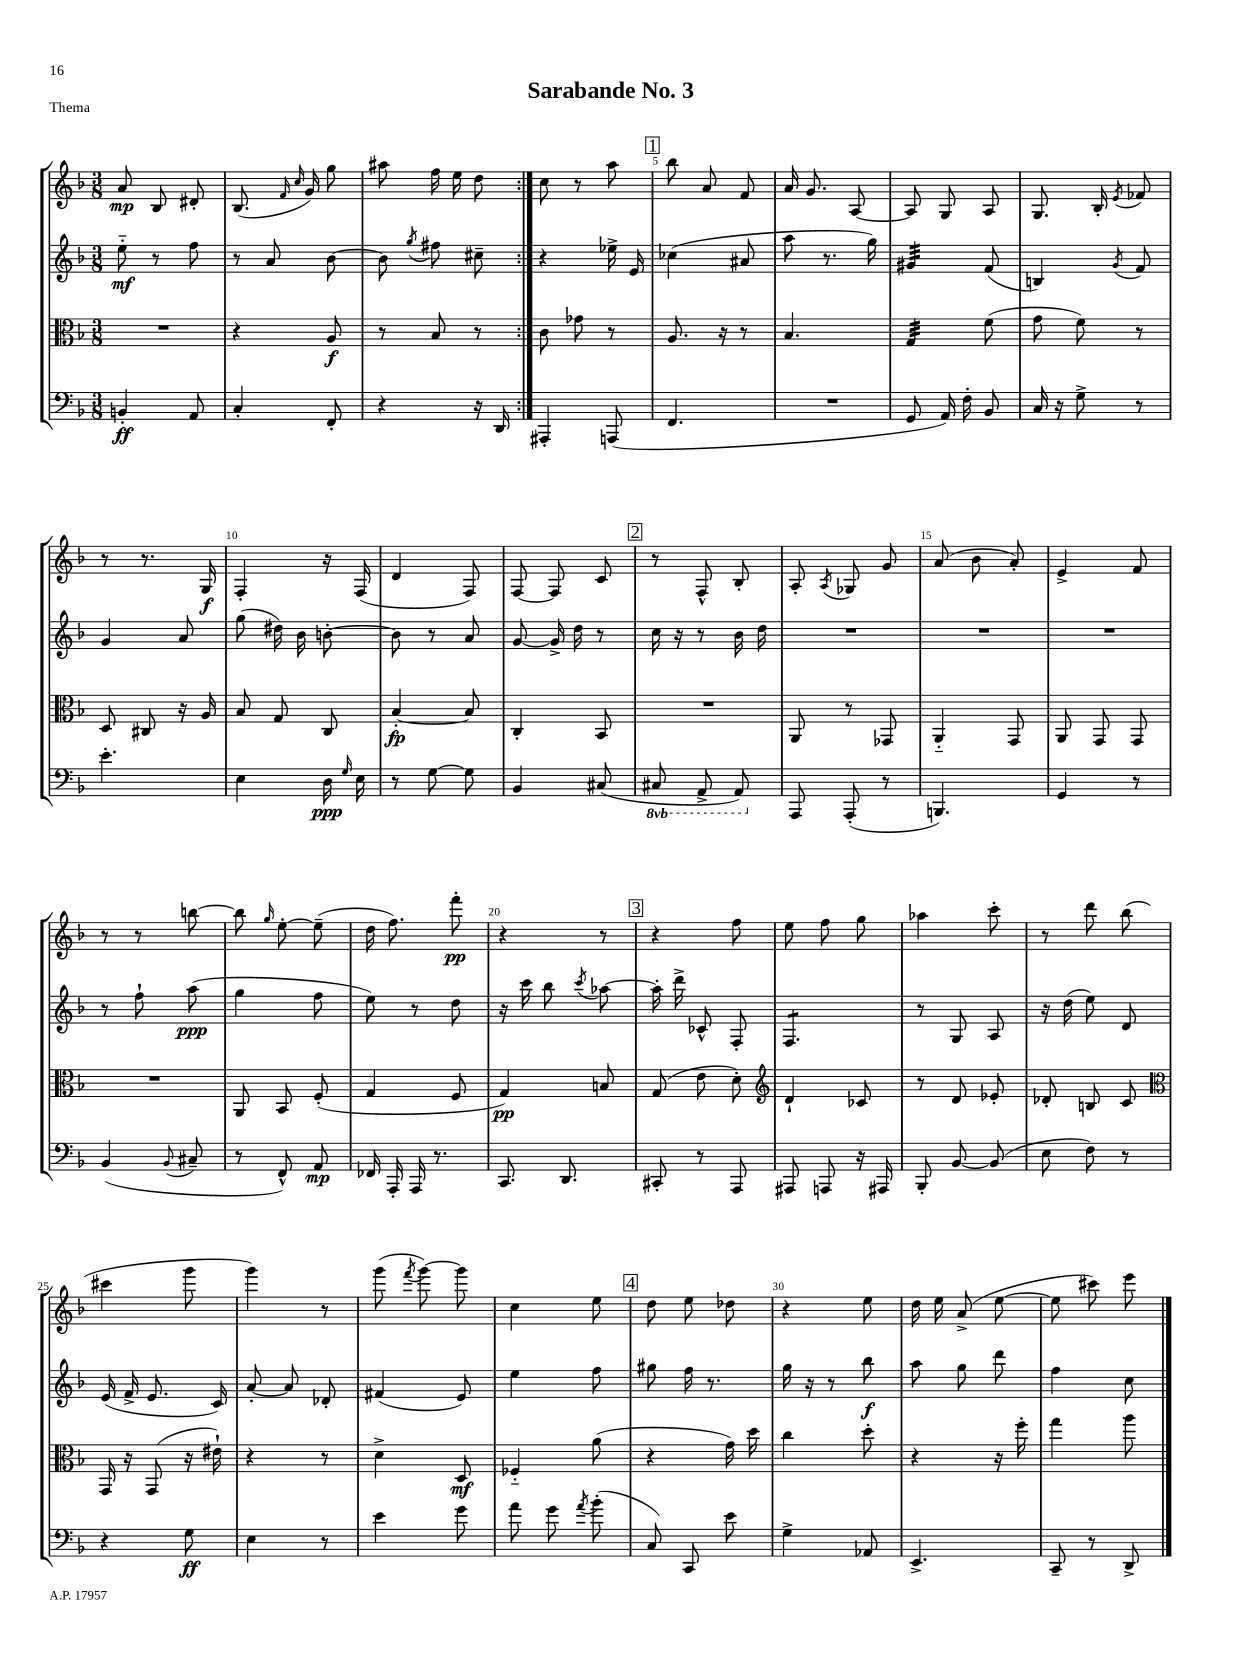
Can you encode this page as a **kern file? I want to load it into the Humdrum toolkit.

**kern	**kern	**kern	**kern
*staff4	*staff3	*staff2	*staff1
*clefF4	*clefC3	*clefG2	*clefG2
*k[b-]	*k[b-]	*k[b-]	*k[b-]
*M3/8	*M3/8	*M3/8	*M3/8
4BB'	4.r	8ee'~	8a
.	.	8r	8B-
8AA	.	8ff	8d#'
=	=	=	=
4C'	4r	8r	(8.B-
.	.	8a	.
.	.	.	16qqf
.	.	.	16qqcc
.	.	.	16g)
8FF'	8A	[8b-	8gg
=	=	=	=
4r	8r	8b-]	8aa#
.	.	8qgg	.
.	8B-	8ff#	16ff
.	.	.	16ee
16r	8r	8cc#~	8dd
16DD	.	.	.
=:|!	=:|!	=:|!	=:|!
4AAA#'	8c	4r	8cc
.	8g-	.	8r
(8AAA	8r	16ee-^	8aa
.	.	16e	.
=	=	=	=
4.FF	8.A	(4cc-	8bb-
.	.	.	8a
.	16r	.	.
.	8r	8a#	8f
=	=	=	=
4.r	4.B-	8aa	16a
.	.	.	8.g
.	.	8.r	.
.	.	.	[8A
.	.	16gg)	.
=	=	=	=
8GG	4G	4g#	8A]
16AA)	.	.	8G
16F'	.	.	.
8BB-	(8f	(8f	8A
=	=	=	=
16C	8g	4B)	8.G
16r	.	.	.
8G^	8f)	.	.
.	.	.	16B-'
.	.	8qg	8qe
8r	8r	8f	8f-
=	=	=	=
4.e'	8D	4g	8r
.	8C#	.	8.r
.	16r	8a	.
.	16A	.	16G
=	=	=	=
4E	8B-	(8gg	4F'
.	8G	16dd#)	.
.	.	16b-	.
16D	8C	[8b'	16r
16qqG	.	.	.
16E	.	.	(16F
=	=	=	=
8r	[4B-'	8b]	4d
[8G	.	8r	.
8G]	8B-]	8a	8F)
=	=	=	=
4BB-	4C'	[8g	[8F
.	.	16g^]	8F]
.	.	16dd	.
(8C#	8BB-	8r	8c
=	=	=	=
8CC#	4.r	16cc	8r
.	.	16r	.
8AAA^	.	8r	8F^^
8AAA)	.	16b-	8B-'
.	.	16dd	.
=	=	=	=
8AAA	8AA	4.r	8A'
.	.	.	8qA
(8AAA'	8r	.	8G-
8r	8GG-	.	8g
=	=	=	=
4.BBB)	4AA'~	4.r	(8a
.	.	.	8b-
.	8GG	.	8a')
=	=	=	=
4GG	8AA	4.r	4e^
.	8GG	.	.
8r	8GG	.	8f
=	=	=	=
(4BB-	4.r	8r	8r
.	.	8ff`	8r
8qqBB-	.	.	.
8C#~	.	(8aa	[8bb
=	=	=	=
8r	8AA	4gg	8bb]
.	.	.	16qqgg
8FF^^)	8BB-	.	[8ee'
8AA	(8F'	8ff	(8ee~]
=	=	=	=
16FF-	4G	8ee)	16dd
16AAA'	.	.	8.ff)
16AAA	.	8r	.
8.r	.	.	.
.	8F	8dd	8fff'
=	=	=	=
8.CC	4G)	16r	4r
.	.	16ccc	.
.	.	8bb-	.
8.DD	.	.	.
.	.	8qccc	.
.	8B	[8aa-	8r
=	=	=	=
8CC#'	(8G	16aa-']	4r
.	.	16ddd^	.
8r	8e	8c-^^	.
8AAA	8d')	8F'	8ff
=	=	=	=
*	*clefG2	*	*
8AAA#	4d`	4.F	8ee
8AAA	.	.	8ff
16r	8c-	.	8gg
16AAA#	.	.	.
=	=	=	=
8BBB-'	8r	8r	4aa-
[8BB-	8d	8G	.
(8BB-]	8e-'	8A	8ccc'
=	=	=	=
8E	8d-'	16r	8r
.	.	(16dd	.
8F)	8B	8ee)	8ddd
8r	8c	8d	(8bb-
=	=	=	=
*	*clefC3	*	*
4r	16GG	(16e	4ccc#
.	16r	16f^	.
.	(8GG	8.e	.
8G	16r	.	8ggg
.	16e#`)	16c)	.
=	=	=	=
4E	4r	[8a'	4ggg)
.	.	8a]	.
8r	8r	8d-'	8r
=	=	=	=
4e	4d^	(4f#	(8ggg
.	.	.	8qfff
.	.	.	[8ggg)
8g	8D	8e)	8ggg]
=	=	=	=
8a	4F-'~	4ee	4cc
8g	.	.	.
8qa	.	.	.
(8b-'	(8a	8ff	8ee
=	=	=	=
8C)	4r	8gg#	8dd
8CC	.	16ff	8ee
.	.	8.r	.
8e	16g)	.	8dd-
.	16dd	.	.
=	=	=	=
4G^	4cc	16gg	4r
.	.	16r	.
.	.	8r	.
8AA-	8dd'	8bb-	8ee
=	=	=	=
4.EE^	4r	8aa	16dd
.	.	.	16ee
.	.	8gg	(8a^
.	16r	8ddd	[8ee
.	16ff'	.	.
=	=	=	=
8CC~	4gg	4ff	8ee]
8r	.	.	8ccc#)
8DD^	8aa	8cc	8eee
==	==	==	==
*-	*-	*-	*-
